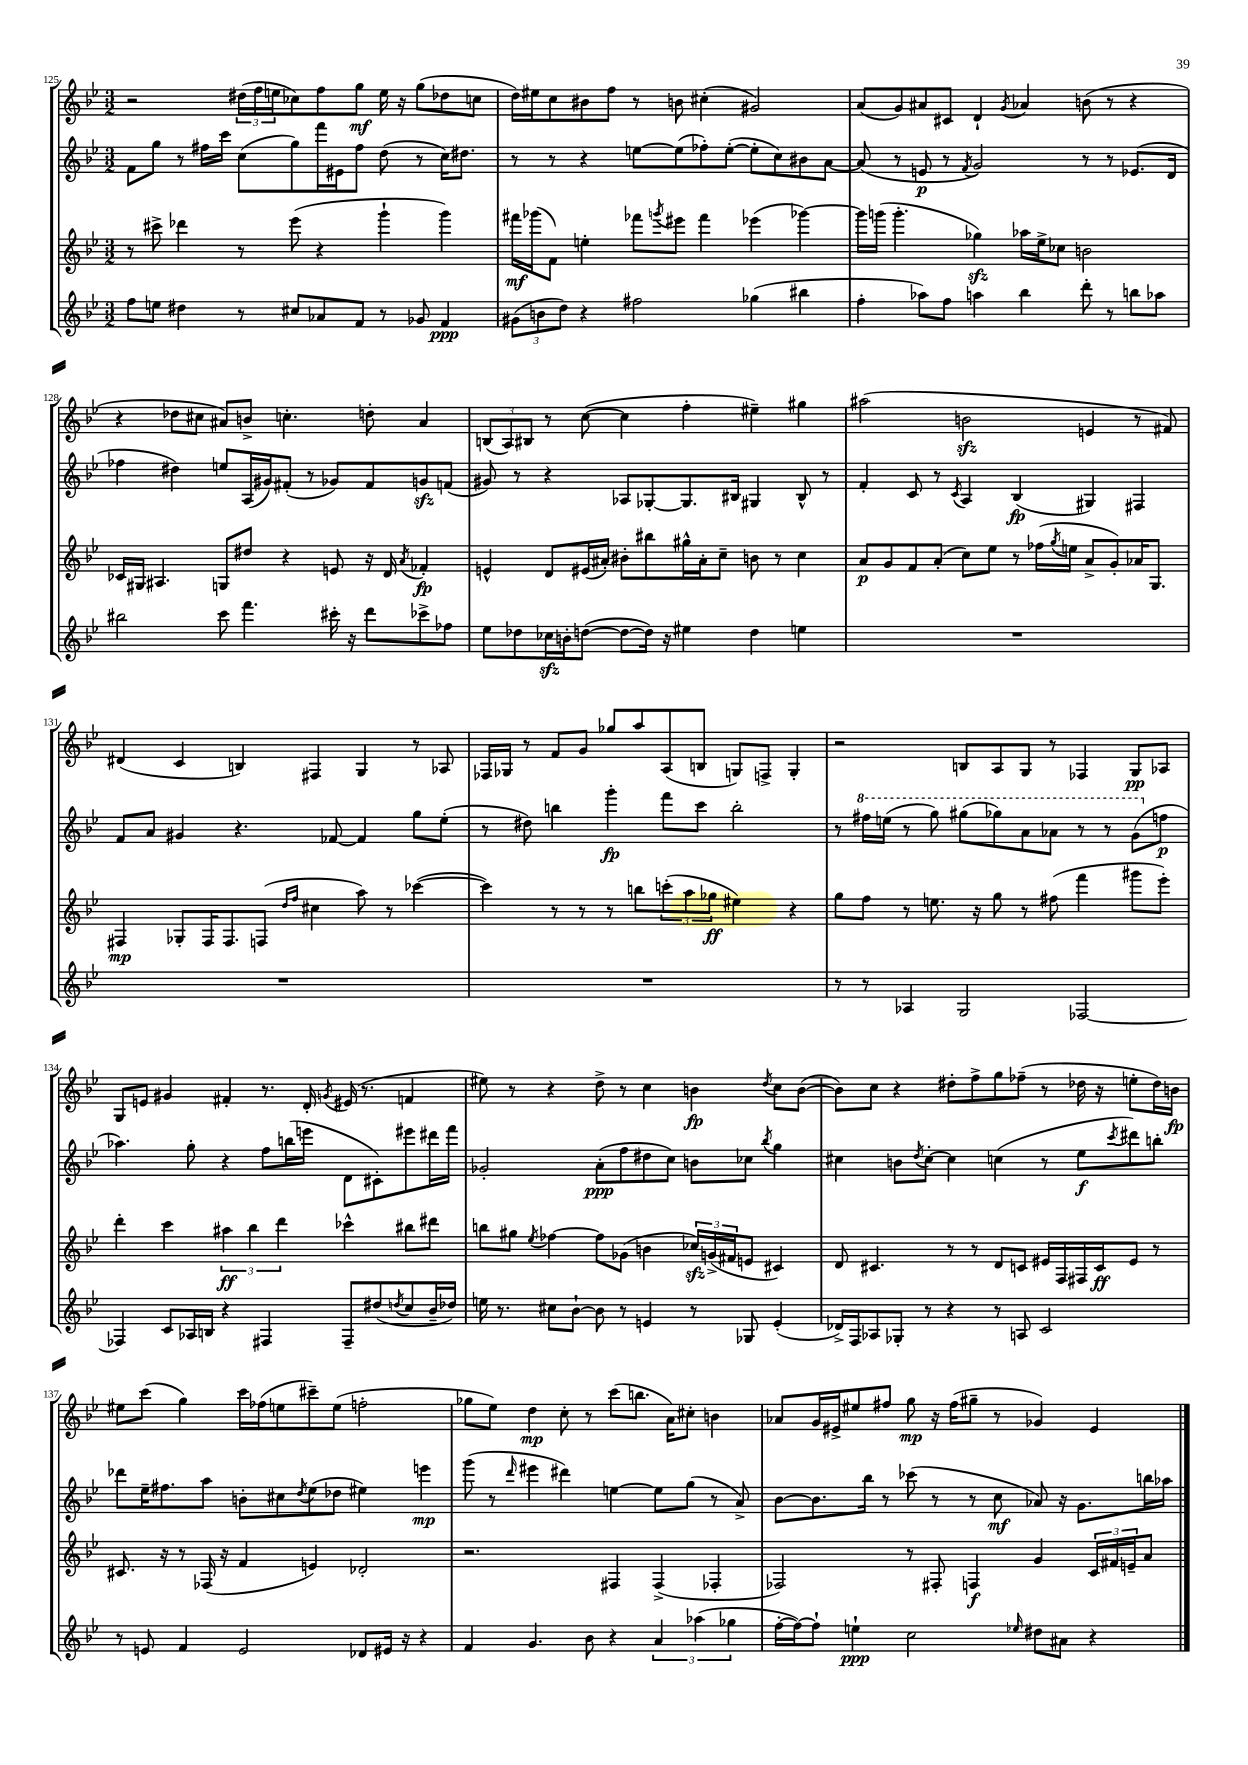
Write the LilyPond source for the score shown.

<<
\new StaffGroup <<
\new Staff = "s0" {
    \clef treble \key bes \major \numericTimeSignature \time 3/2
    r2 \tuplet 3/2 { dis''16( f''16 e''16 } ces''8) f''8 g''8\mf e''16 r16 g''8( des''8 c''8 |
    d''16) eis''16 c''8 bis'8 f''8 r8 b'8 cis''4-.( gis'2) |
    a'8( g'8) ais'8 cis'8 d'4-! \acciaccatura { g'8 } aes'4 b'8( r8 r4 |
    r4 des''8 cis''8 ais'8) b'8-> c''4.-. d''8-. ais'4 |
    \tuplet 3/2 { b8( a8) bis8 } r8 c''8~( c''4 f''4-. eis''4--) gis''4 |
    ais''2( b'2\sfz e'4 r8 fis'8) |
    dis'4( c'4 b4) fis4 g4 r8 aes8 |
    fes16 ges16 r8 f'8 g'8 ges''8 a''8 a8( b8 g8) f8-> g4-. |
    r2 b8 a8 g8 r8 fes4 g8\pp aes8 |
    g8 e'8 gis'4 fis'4-. r8. d'16-. \acciaccatura { g'8 } eis'16( r8. f'4 |
    eis''8) r8 r4 d''8-> r8 c''4 b'4\fp \acciaccatura { d''8 } c''8 b'8~( |
    b'8) c''8 r4 dis''8-. f''8-> g''8 fes''8--( r8 des''16 r16 e''8-. des''16) b'16\fp |
    eis''8 c'''8( g''4) c'''16 fes''16( e''8 cis'''8--) e''8( f''2-. |
    ges''8 ees''8) d''4\mp c''8-. r8 c'''8( b''8. a'16) cis''8-. b'4 |
    aes'8 g'16 eis'16-> eis''8 fis''8 g''8\mp r16 fis''16( gis''8-- r8 ges'4) eis'4 \bar "|." |
}
\new Staff = "s1" {
    \clef treble \key bes \major \numericTimeSignature \time 3/2
    f'8 g''8 r8 fis''16 c'''16 c''8( g''8) f'''16 eis'16 fis''8 d''8( r8 c''16) dis''8. |
    r8 r8 r4 e''8~ e''8( fes''8-.) e''8~-.( e''8-. c''8) bis'8 a'8~ |
    a'8( r8 e'8\p r8 \acciaccatura { f'8 } g'2) r8 r8 ees'8.( d'16 |
    fes''4 dis''4) e''8 a16( gis'16) fis'8-.( r8 ges'8) fis'8 g'8\sfz f'8( |
    gis'8) r8 r4 aes8 ges8~-. ges8. bis16 gis4 bis8-^ r8 |
    f'4-. c'8 r8 \acciaccatura { c'8 } a4 bes4\fp( gis4) fis4 |
    f'8 a'8 gis'4 r4. fes'8~ fes'4 g''8 ees''8-.( |
    r8 dis''8) b''4 g'''4-.\fp f'''8 c'''8 b''2-. |
    r8 \ottava #1 fis'''16 e'''16( r8 g'''8) gis'''8( ges'''8) a''8 aes''8 r8 r8 g''8( \ottava #0 f''!8\p |
    aes''4.) g''8-. r4 f''8 b''16( e'''16 d'8 cis'8-.) eis'''8 dis'''16 f'''16 |
    ges'2-. a'8-.\ppp( f''8 dis''8 c''8) b'8 ces''8 \acciaccatura { bes''8 } g''4 |
    cis''4 b'8 \acciaccatura { d''8 } cis''8~-. cis''4 c''4( r8 ees''8\f \acciaccatura { c'''8 } dis'''8) b''8-. |
    des'''8 ees''16-- fis''8. a''8 b'8-. cis''8 \acciaccatura { d''8 } ees''8( des''8 eis''4) e'''4\mp |
    g'''8( r8 \grace { d'''16 } eis'''4 dis'''4) e''4~ e''8 g''8( r8 a'8->) |
    bes'8~ bes'8. bes''16 r8 ces'''8( r8 r8 c''8\mf aes'8) r16 g'8. b''16 aes''16 \bar "|." |
}
\new Staff = "s2" {
    \clef treble \key bes \major \numericTimeSignature \time 3/2
    r8 cis'''8-> des'''4 r8 ees'''8( r4 g'''4-! g'''4) |
    fis'''16\mf ges'''16( f'8) e''4-. fes'''8 \acciaccatura { g'''8 } eis'''8 fes'''4 ees'''4( ges'''4~) |
    ges'''16 g'''16( g'''4.-. ges''4\sfz) aes''16 ees''16-> ces''8 b'2 |
    ces'16 gis16 ais4. g8 dis''8 r4 e'8 r16 d'16 \acciaccatura { a'8 } fes'4-.\fp |
    e'4-^ d'8 eis'16( ais'16-.) bis'8-. bis''8 gis''16-^ ais'16-. c''8-- b'8 r8 c''4 |
    a'8\p g'8 f'8 a'8-.( c''8) ees''8 r8 fes''16( \acciaccatura { g''8 } e''16 a'8-> g'8-.) aes'16 g8. |
    fis4\mp ges8-. fis16 fis8. f8( \grace { d''16 f''16 } cis''4 a''8) r8 ces'''4~( |
    ces'''4) r8 r8 r8 b''8 \tuplet 3/2 { c'''8-.( a''8 ges''8\ff } eis''4) r4 |
    g''8 f''8 r8 e''8. r16 g''8 r8 fis''8( f'''4 gis'''8 ees'''8-.) |
    d'''4-. c'''4 \tuplet 3/2 { ais''4\ff bes''4 d'''4 } ces'''4-^ bis''8 dis'''8 |
    b''8 gis''8 \acciaccatura { ees''8 } fes''4~ fes''8 ges'8( b'4 \tuplet 3/2 { ces''16\sfz) g'16->( fis'16 } e'8 cis'4) |
    d'8 cis'4. r8 r8 d'8 c'8 eis'16 f16 fis16 c'16\ff eis'8 r8 |
    cis'8. r16 r8 fes16( r16 f'4 e'4) des'2-. |
    r2. fis4 fis4->( fes4-. |
    fes2) r8 fis8-. f4\f g'4 \tuplet 3/2 { c'16 fis'16 e'16-- } a'8 \bar "|." |
}
\new Staff = "s3" {
    \clef treble \key bes \major \numericTimeSignature \time 3/2
    f''8 e''8 dis''4 r8 cis''8 aes'8 f'8 r8 ges'8 f'4\ppp |
    \tuplet 3/2 { gis'8( b'8 d''8) } r4 fis''2 ges''4( bis''4 |
    f''4-. aes''8) f''8 a''4 bes''4 d'''8-. r8 b''8 aes''8 |
    bis''2 c'''8 f'''4. cis'''16-. r16 d'''8 ces'''8-> fes''8 |
    ees''8 des''8 ces''16\sfz b'16-. d''8~( d''8~ d''16) r16 eis''4 d''4 e''4 |
    R1. |
    R1. |
    R1. |
    r8 r8 aes4 g2 fes2~ |
    fes4 c'8 aes16 b16 r4 fis4 fis8-- dis''8( \acciaccatura { d''8 } c''8 bes'16-- des''16) |
    e''16 r8. cis''8 bes'8~-! bes'8 r8 e'4 r8 ges8 e'4-.( |
    des'16->) f16 aes8 ges8-. r8 r4 r8 a8 c'2 |
    r8 e'8 f'4 e'2 des'8 eis'16 r16 r4 |
    f'4 g'4. bes'8 r4 \tuplet 3/2 { a'4 aes''4( ges''4 } |
    f''16~-. f''16~) f''8-! e''4-!\ppp c''2 \grace { ees''16 } dis''8 ais'8 r4 \bar "|." |
}
>>
>>
\layout { \context { \Score currentBarNumber = #125 } }
